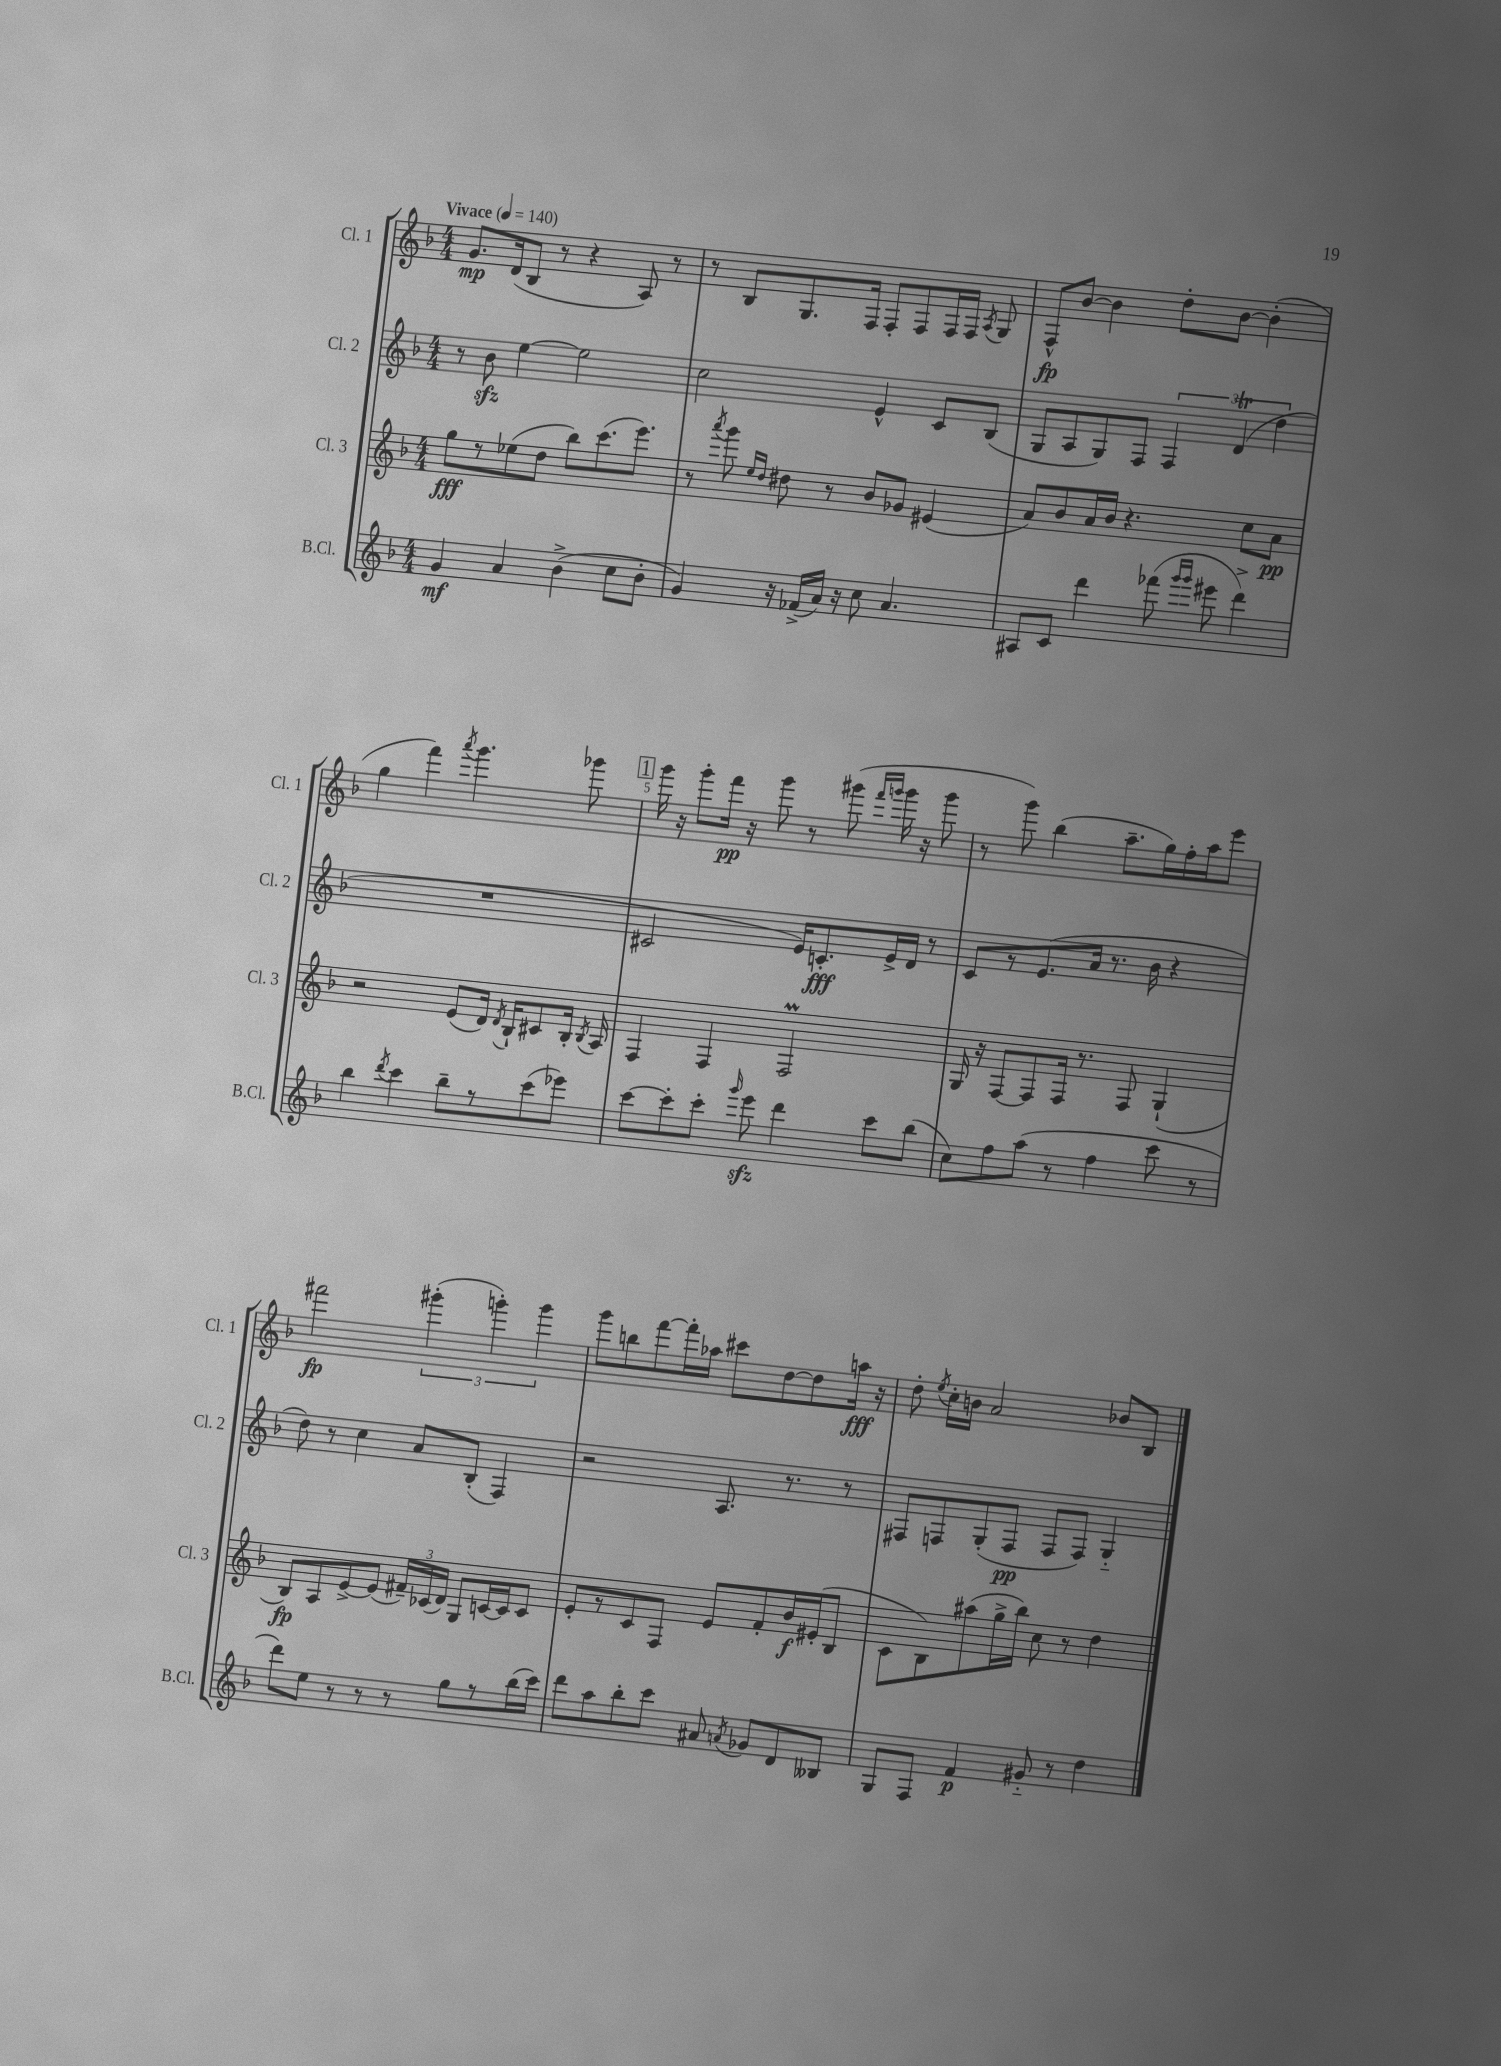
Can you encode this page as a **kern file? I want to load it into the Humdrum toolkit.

**kern	**dynam	**kern	**dynam	**kern	**dynam	**kern	**dynam
*part4	*part4	*part3	*part3	*part2	*part2	*part1	*part1
*staff4	*staff4	*staff3	*staff3	*staff2	*staff2	*staff1	*staff1
*I"B.Cl.	*	*I"Cl. 3	*	*I"Cl. 2	*	*I"Cl. 1	*
*I'B.Cl.	*	*I'Cl. 3	*	*I'Cl. 2	*	*I'Cl. 1	*
*clefG2	*	*clefG2	*	*clefG2	*	*clefG2	*
*k[b-]	*	*k[b-]	*	*k[b-]	*	*k[b-]	*
*M4/4	*	*M4/4	*	*M4/4	*	*M4/4	*
*MM140	*	*MM140	*	*MM140	*	*MM140	*
=1	=1	=1	=1	=1	=1	=1	=1
!	!	!	!	!	!	!LO:TX:a:B:t=Vivace	!
4g/	mf	8gg\L	fff	8r	.	8.g/L	mp
.	.	8r	.	8b-zz\	.	.	.
.	.	.	.	.	.	(16d/k	.
4a/	.	(8ee-X\	.	[4ee\	.	8B-/J	.
.	.	8dd\J	.	.	.	8r	.
(4b-^\	.	8bb-\L)	.	2ee\]	.	4r	.
.	.	(8.ccc\	.	.	.	.	.
8cc\L	.	.	.	.	.	8A/)	.
.	.	8.eee\J)	.	.	.	.	.
8b-'\J	.	.	.	.	.	8r	.
=2	=2	=2	=2	=2	=2	=2	=2
4g/)	.	8r	.	2cc\	.	8r	.
.	.	8qaaa/	.	.	.	.	.
.	.	8ggg\	.	.	.	8B-/L	.
.	.	16qqee/LL	.	.	.	.	.
.	.	16qqdd/JJ	.	.	.	.	.
16r	.	8dd#X\	.	.	.	8.G/	.
(16f-X^/LL	.	.	.	.	.	.	.
16a/JJ)	.	8r	.	.	.	.	.
16r	.	.	.	.	.	16F/Jk	.
8cc\	.	8b-/L	.	4e^^/	.	8F'/L	.
4.a/	.	8g-X/J	.	.	.	8F/	.
.	.	(4e#X/	.	8c/L	.	16F/L	.
.	.	.	.	.	.	16F/JJ	.
.	.	.	.	.	.	8qA/	.
.	.	.	.	(8B-/J	.	8G/	.
=3	=3	=3	=3	=3	=3	=3	=3
8A#X/L	.	8a/L)	.	8G/L	.	8F^^/L	fp
8c/J	.	8b-/	.	8A/	.	[8b-/J	.
4ddd\	.	16a/L	.	8G/)	.	4b-\]	.
.	.	16b-/JJ	.	.	.	.	.
.	.	4.r	.	8F/J	.	.	.
(8fff-X\	.	.	.	6F/	.	8dd'\L	.
16qqggg/LL	.	.	.	.	.	.	.
16qqggg/JJ	.	.	.	.	.	.	.
8eee#X\	.	.	.	.	.	[8b-\J	.
.	.	.	.	(6dT/	.	.	.
4ddd^\)	.	8cc\L	.	.	.	(4b-'\]	.
.	.	.	.	6dd\	.	.	.
.	.	8a\J	pp	.	.	.	.
!!LO:LB:g=z
=4	=4	=4	=4	=4	=4	=4	=4
4bb-\	.	2r	.	1r	.	4gg\	.
8qddd/	.	.	.	.	.	.	.
4ccc\	.	.	.	.	.	4fff\)	.
.	.	.	.	.	.	8qaaa/	.
8bb-~\L	.	(8e/L	.	.	.	4.ggg\	.
8r	.	16d/Jk)	.	.	.	.	.
.	.	8qd/	.	.	.	.	.
.	.	16B-`/KL	.	.	.	.	.
(8ccc\	.	8c#X/	.	.	.	.	.
8eee-X\J)	.	16B-'/Jk	.	.	.	8ggg-X\	.
.	.	8qB-/	.	.	.	.	.
.	.	16A/	.	.	.	.	.
!!LO:REH:place=s1:t=1
=5	=5	=5	=5	=5	=5	=5	=5
[8ccc\L	.	4F/	.	2c#X/	.	16ggg\	.
.	.	.	.	.	.	16r	.
8ccc'\]	.	.	.	.	.	8ggg'\L	.
8ccc'\J	.	4F/	.	.	.	16fff\Jk	pp
.	.	.	.	.	.	16r	.
16qqggg/	.	.	.	.	.	.	.
8eeezz\	.	.	.	.	.	8ggg\	.
4ddd\	.	2FM/	.	16e/KL)	.	8r	.
.	.	.	.	8.cn'/	fff	.	.
.	.	.	.	.	.	(8ggg#X\	.
.	.	.	.	.	.	16qqfff/LL	.
.	.	.	.	.	.	16qqgggn/JJ	.
8ccc\L	.	.	.	16e^/L	.	16ggg\	.
.	.	.	.	16d/JJ	.	16r	.
(8bb-\J	.	.	.	8r	.	8ggg\	.
=6	=6	=6	=6	=6	=6	=6	=6
8cc\L)	.	16G/	.	8c/L	.	8r	.
.	.	16r	.	.	.	.	.
8ff\	.	[8F/L	.	8r	.	8ggg\)	.
(8aa\J	.	8F/]	.	(8.e/	.	(4bb-\	.
8r	.	16F/Jk	.	.	.	.	.
.	.	8.r	.	16a/Jk	.	.	.
4ff\	.	.	.	8.r	.	8.aa~\L	.
.	.	8F/	.	.	.	.	.
.	.	.	.	16b-\	.	16gg\L)	.
8ccc\	.	(4G`/	.	4r	.	16ff'\	.
.	.	.	.	.	.	16aa\J	.
8r	.	.	.	.	.	8eee\J	.
!!LO:LB:g=z
=7	=7	=7	=7	=7	=7	=7	=7
8ddd\L)	.	8B-/L)	fp	8dd\)	.	2fff#X\	fp
8ee\J	.	8A/	.	8r	.	.	.
8r	.	[8e^/	.	4cc\	.	.	.
8r	.	(8e/J]	.	.	.	.	.
8r	.	24f#X~/LL)	.	8a/L	.	(6ggg#X'\	.
.	.	(24c-X/	.	.	.	.	.
.	.	24d/JJ)	.	.	.	.	.
8gg\L	.	8G/L	.	(8B-'/J	.	.	.
.	.	.	.	.	.	6gggn'\)	.
8r	.	[16cn/L	.	4F/)	.	.	.
.	.	16c/J]	.	.	.	.	.
.	.	.	.	.	.	6ggg\	.
(16bb-\L	.	8c/J	.	.	.	.	.
16ccc\JJ)	.	.	.	.	.	.	.
=8	=8	=8	=8	=8	=8	=8	=8
8ddd\L	.	8e'/L	.	2r	.	8ggg\L	.
8aa\	.	8r	.	.	.	8bbn\	.
8bb-'\	.	8c/	.	.	.	[8fff\	.
8ccc\J	.	8F/J	.	.	.	16fff'\L]	.
.	.	.	.	.	.	16aa-X\JJ	.
8a#X/	.	8e/L	.	8.A/	.	8ccc#X\L	.
8qan/	.	.	.	.	.	.	.
8g-X/L	.	8f'/	.	.	.	[8dd\	.
.	.	.	.	8.r	.	.	.
8d/	.	16b-/L	f	.	.	8dd\]	.
.	.	(16e#X'/J	.	.	.	.	.
8B--X/J	.	8B-/J	.	8r	.	16aan\Jk	fff
.	.	.	.	.	.	16r	.
=9	=9	=9	=9	=9	=9	=9	=9
8G/L	.	8c\L	.	8F#X/L	.	8dd'\	.
.	.	.	.	.	.	8qee/	.
8F/J	.	8B-\)	.	8Fn/	.	16cc'\LL	.
.	.	.	.	.	.	16bn\JJ	.
4f/	p	(8aa#X\	.	(8G'/	.	2a/	.
.	.	16gg^\L	.	8F/J	pp	.	.
.	.	16bb-\JJ)	.	.	.	.	.
8g#X/	.	8cc\	.	8F/L	.	.	.
8r	.	8r	.	8F/J)	.	.	.
4dd\	.	4dd\	.	4G/	.	8b-X/L	.
.	.	.	.	.	.	8B-/J	.
==	==	==	==	==	==	==	==
*-	*-	*-	*-	*-	*-	*-	*-
